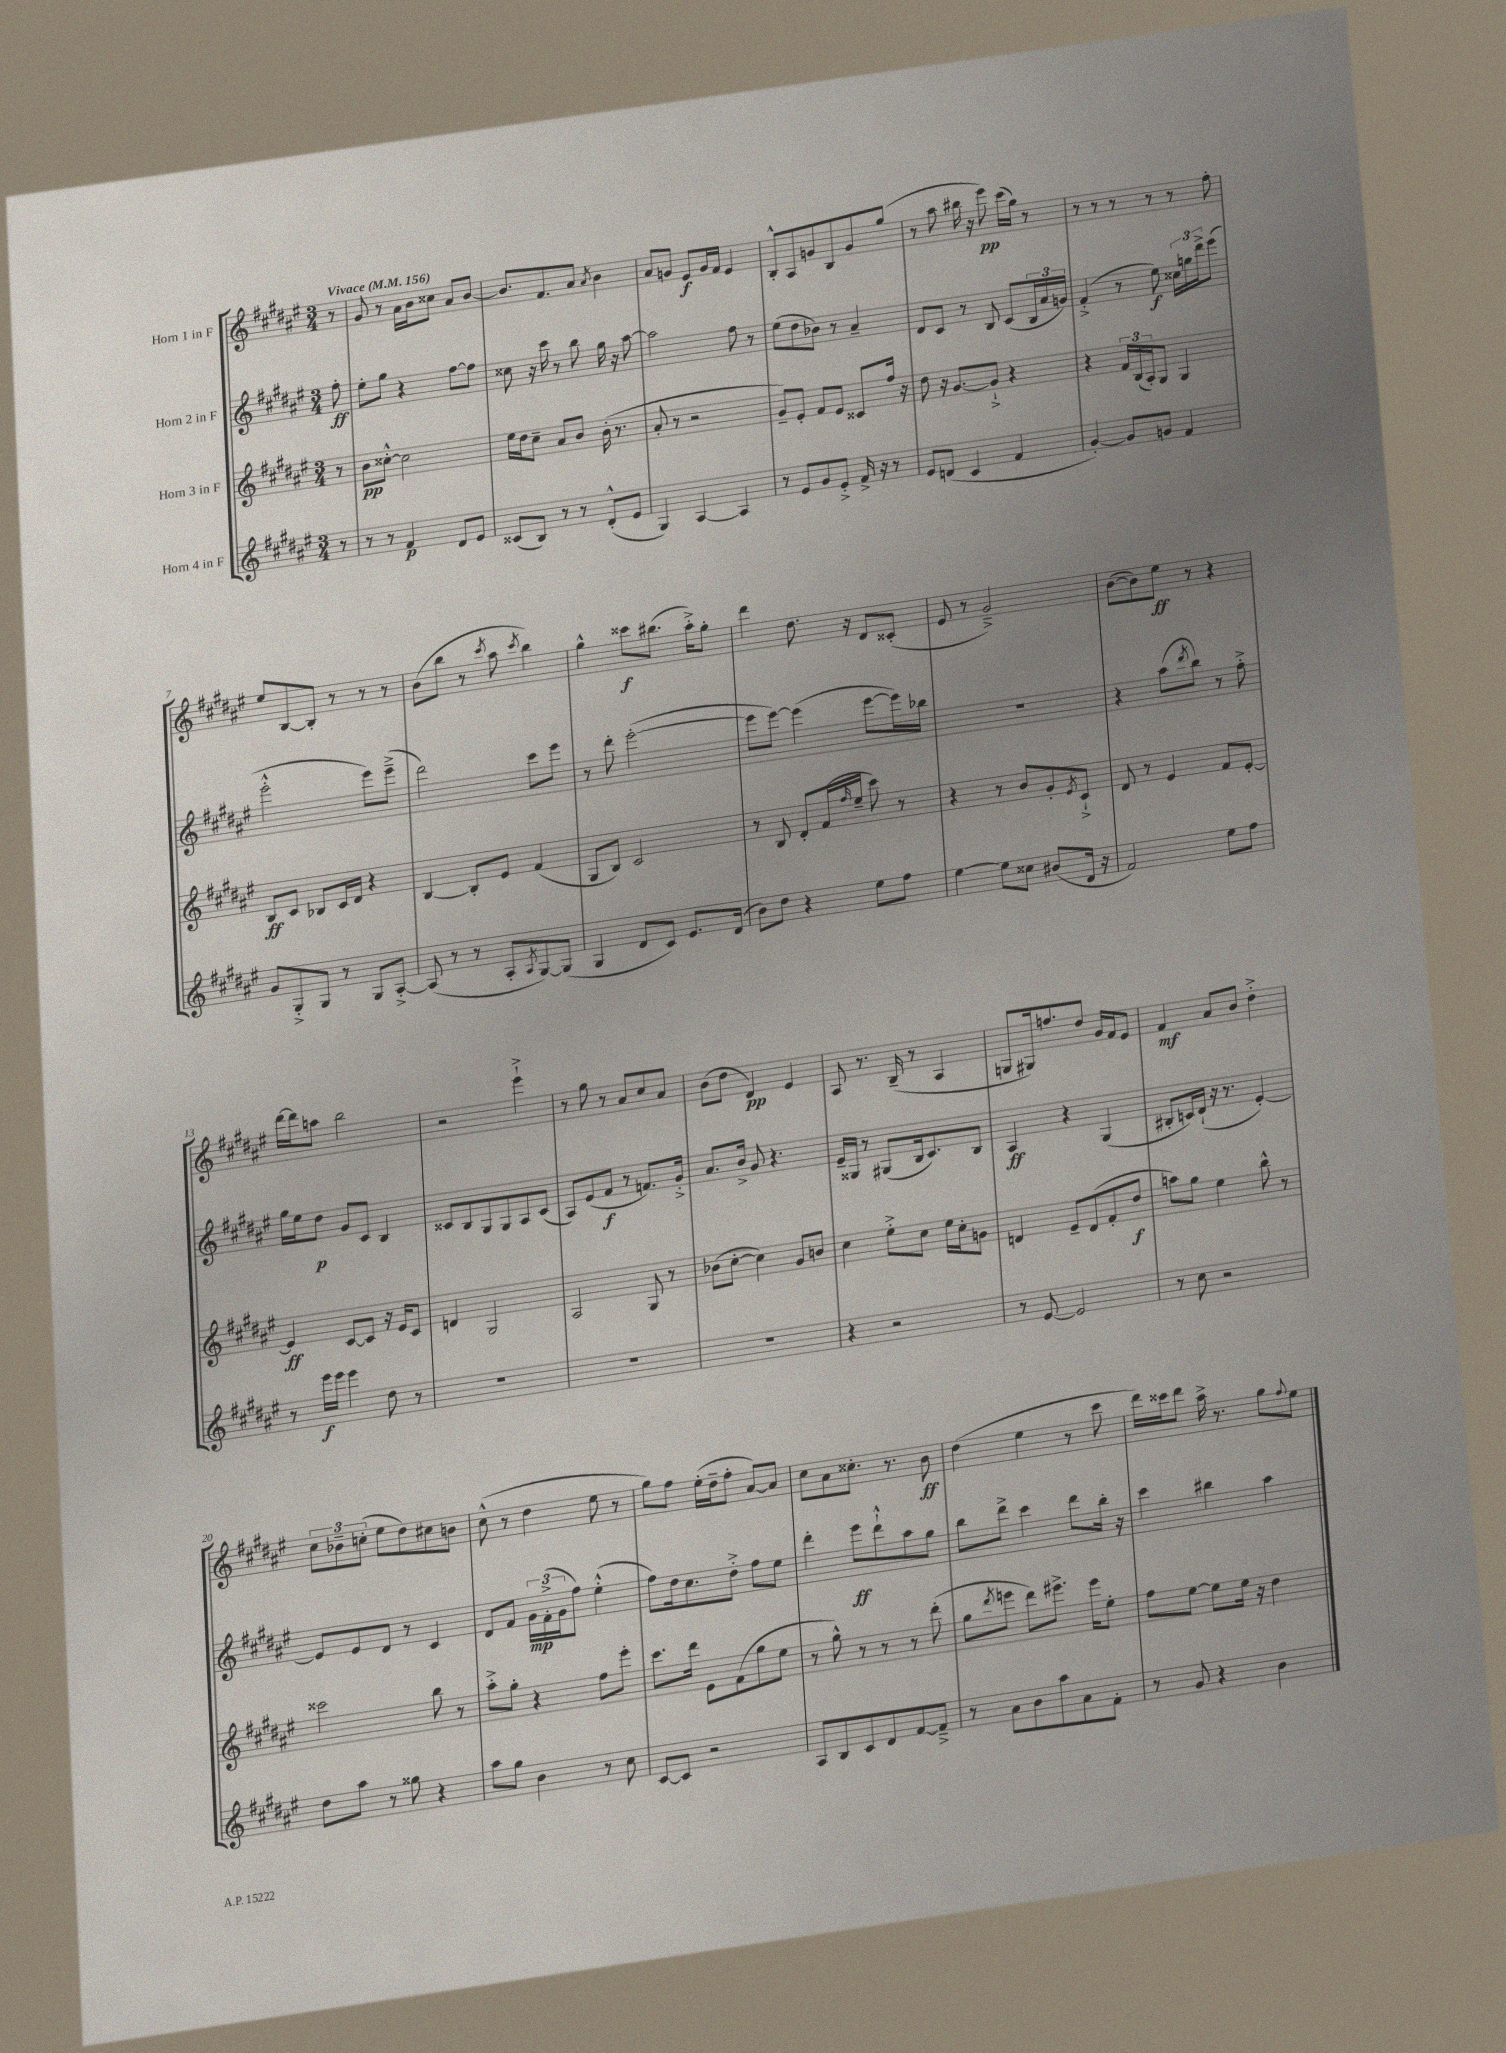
<<
\new StaffGroup <<
\new Staff = "s0" \with { instrumentName = "Horn 1 in F" } {
    \clef treble \key fis \major \numericTimeSignature \time 3/4 \partial 8 \tempo "Vivace" 4 = 156
    r8 |
    gis'8 r8 ais'16 b'16 cisis''8 ais'8 b'8~ |
    b'8. fis'8. ais'8 \acciaccatura { ais'8 } b'4 |
    ais'8 g'8 eis'8\f g'16 fis'16 eis'4 |
    b8-.-^ ais8 g'8 b8 g'8 gis''8( |
    r8 ais''8 bis''16 r16 eis'''8\pp) cis'''16( gis''16) r8 |
    r8 r8 r8 r8 r8 fis''8-. |
    eis''8 b8~ b8-. r8 r8 r8 |
    b'8( b''8 r8 \acciaccatura { cis'''8 } ais''8 \acciaccatura { cis'''8 } b''4) |
    gis''4-^ cisis'''8\f bis''8.( ais''16-.->) gis''8-. |
    dis'''4 dis''8. r16 dis'8 cisis'8-.( |
    eis'8 r8 gis'2--->) |
    b'8~( b'8) eis''8\ff r8 r4 |
    dis'''16~ dis'''16 a''8 b''2 |
    r2 eis'''4-!-> |
    r8 gis''8 r8 ais'8 cis''8 ais'8 |
    b'8( dis''8 dis'4\pp) eis'4 |
    ais8 r8. b16--( r8 ais4 |
    g8 gis16) f''8. dis''8 gis'16 fis'16 eis'8 |
    fis'4\mf ais'8 b'8 dis''4-.-> |
    \tuplet 3/2 { cis''8 bes'8-- c''8-.( } eis''8 dis''8) cis''8 b'8 |
    cis''8-^( r8 dis''4 eis''8 r8 |
    gis''8) fis''8 eis''16-.( dis''16-- fis''8-. ais'8~) ais'8 |
    cis''8 ais'8 cisis''8.-. r8. b'8\ff |
    dis''4( eis''4 r8 cis'''8 |
    dis'''16) cisis'''16 dis'''8 ais''16-> r8. gis''8 \appoggiatura { fis''8 } eis''8 \bar "|." |
}
\new Staff = "s1" \with { instrumentName = "Horn 2 in F" } {
    \clef treble \key fis \major \numericTimeSignature \time 3/4 \partial 8
    fis''8-.\ff |
    eis''8-. gis''8 r4 fis''8~ fis''8 |
    cisis''8 r16 cis'''16 r8 b''8 gis''16 r16 ais''8~ |
    ais''2 fis''8 r8 |
    eis''8( dis''8 bes'8) r8 ais'4-- |
    dis'8 cis'8 r8 b8 cis'8( \tuplet 3/2 { b16 ais'16 g'16) } |
    fis'4-.->( r8 eis''8\f) \tuplet 3/2 { cisis''16 g''16 dis'''16-> } eis'''8( |
    eis'''2-.-^ eis'''8) eis'''8--->( |
    dis'''2) cis'''8 eis'''8 |
    r8 dis'''8-. eis'''2~-.( |
    eis'''8 eis'''8~) eis'''4( eis'''8~ eis'''16) bes''16 |
    R2. |
    r4 ais''8( \acciaccatura { dis'''8 } b''8) r8 fis''8-.-> |
    gis''16 eis''16 dis''8\p gis'8 cis'8 b4 |
    cisis'8 b8 gis8 gis8 ais8 cisis'8( |
    ais8) eis'8( fis'8\f r8 f'8.) gis'16-.-> |
    ais'8. b'16-> gis'8 r4. |
    eis'16-- gisis16 r8 gis8( b16 cis'8.) b8 |
    ais4\ff r4 gis4( |
    bis8-. c'16) dis'16-!( r16 r8. eis'4~-.) |
    eis'8 eis'8 dis'8 r8 cis'4 |
    dis'8 fis'8 \tuplet 3/2 { gis'16\mp fis'16-.->( gis'16 } fis''8) eis''4-.-^( |
    fis''8) dis''16 cis''8. dis''8-.-> fis''8 eis''8 |
    dis'''4-. eis'''8\ff dis'''8-!-^ ais''8 gis''8 |
    b''8 dis'''8-> cis'''4 dis'''8 b''16-. r16 |
    cis'''4 bis''4 ais''4 \bar "|." |
}
\new Staff = "s2" \with { instrumentName = "Horn 3 in F" } {
    \clef treble \key fis \major \numericTimeSignature \time 3/4 \partial 8
    r8 |
    b'8\pp cisis''8~-.-^ cisis''2 |
    eis''16 dis''16 cis''8-- ais'8 b'8 b'16-.( r8. |
    ais'8-. r8 r2 |
    gis'8--) eis'8-. fis'8 eis'8 cisis'8 fis''16 r16 |
    dis''8 r16 gis'8.~ gis'8-!-> r4 |
    r4 \tuplet 3/2 { fis'16 b16( ais16-.) } gis8 gis4 |
    b8\ff cis'8 bes8 cis'16 dis'16 r4 |
    b4~ b8-. eis'8 fis'4( |
    gis8 b8) cis'2 |
    r8 b8 dis'8-. fis'16( \grace { fis''16 } eis''16-- cis'''8) r8 |
    r4 r8 b'8 gis'8-. \acciaccatura { eis'8 } cis'8-!-> |
    dis'8 r8 eis'4 fis'8 eis'8~-. |
    eis'4\ff cis'8~ cis'8 r16 eis'16 cis'8 |
    d'4 gis2 |
    ais2 gis8 r8 |
    bes'8( cis''8~-. cis''4) gis'8 b'8 |
    cis''4 eis''8-.-> cis''8 eis''16 cis''16-. g'8 |
    d'4 eis'8-- d'8( fis'8-. dis''8\f |
    a''8) gis''8 eis''4 b''8-^ r8 |
    cisis'''2 b''8 r8 |
    ais''8-.-> gis''8-. r4 fis''8 eis'''8-. |
    cis'''8. dis'''16 eis'8 fis'8( gis''8 eis''8 |
    r8 gis''8-^) r8 r8 r8 dis'''8-.( |
    gis''8 \acciaccatura { dis'''8 } e'''8 dis'''8) eis'''8.-> eis'''16 eis''8-. |
    fis''8 eis''8~ eis''8 eis''16 r16 dis''4 \bar "|." |
}
\new Staff = "s3" \with { instrumentName = "Horn 4 in F" } {
    \clef treble \key fis \major \numericTimeSignature \time 3/4 \partial 8
    r8 |
    r8 r8 fis'4\p dis'8 eis'8 |
    cisis'8( b8) r8 r8 dis'8-.-^( eis'8 |
    gis4) ais4~ ais4 |
    r8 eis'8 gis'8 eis'8-.-> fis'16-> r16 r8 |
    eis'8 d'8( cis'4 fis'4 |
    gis'4~-.) gis'8 g'8 fis'4 |
    gis'8 gis8-.-> gis8 r8 gis8 ais8~-.-> |
    ais8( r8 r8 ais8-. \acciaccatura { ais8 } gis8~) gis8( |
    gis4 dis'8 cis'8) eis'8. dis'16( |
    b'8) dis''8 r4 eis''8 fis''8 |
    eis''4~ eis''8 cisis''8 bis'8( dis'16 r16 |
    fis'2) eis''8 fis''8 |
    r8 eis'''16\f eis'''16 eis'''4 dis''8 r8 |
    R2. |
    R2. |
    R2. |
    r4 r2 |
    r8 eis'8~ eis'2 |
    r8 cis''8 r2 |
    dis''8 ais''8 r8 gisis''8 r4 |
    ais''8 gis''8 b'4 r8 cis''8 |
    cis'8~ cis'8 r2 |
    ais8 b8 cis'8 dis'8 fis'8~ fis'8---> |
    r8 ais'8 b'8 ais''8 ais'8 fis'8-. |
    r8 gis'8 r4 b'4 \bar "|." |
}
>>
>>
